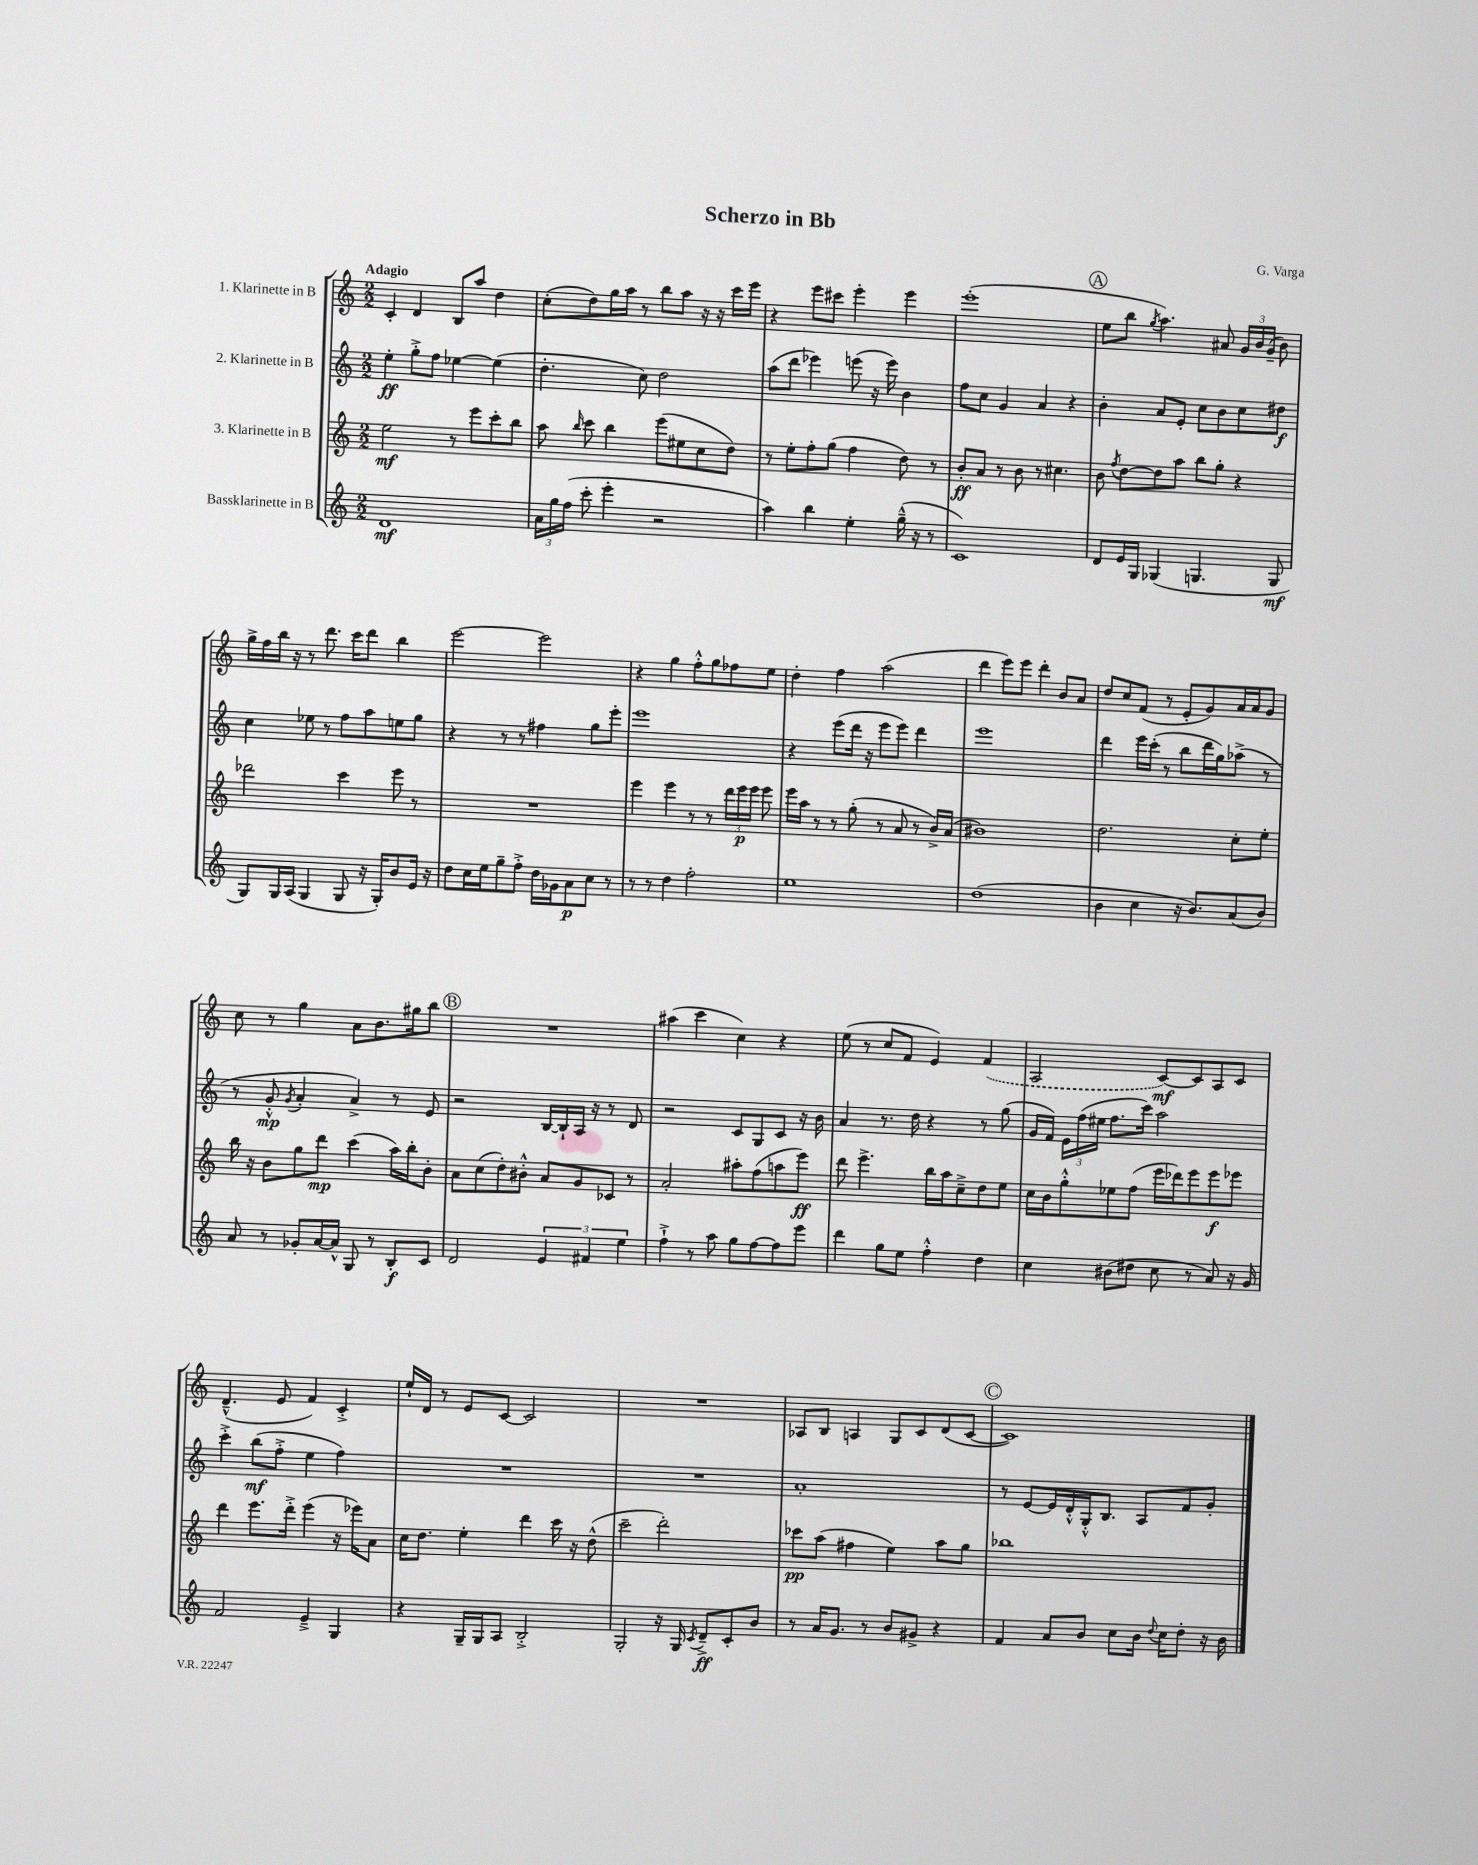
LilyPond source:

\header { title = "Scherzo in Bb" composer = "G. Varga" }
<<
\new StaffGroup <<
\new Staff = "s0" \with { instrumentName = "1. Klarinette in B" } {
    \clef treble \key c \major \numericTimeSignature \time 2/2 \tempo "Adagio"
    \autoBeamOff c'4-. d'4 b8[ a''8] d''4 |
    c''8[-.( d''8) g''16 a''16] r8 b''8[ a''8] r16 r16 c'''16[ e'''16] |
    r4 e'''8[ cis'''8] e'''4-. e'''4 |
    e'''1-.( |
    \mark \markup { \circle "A" } e''8[ b''8] \acciaccatura { g''8 } a''4.) ais'8 \tuplet 3/2 { g'16[ b'16 g'16]--( } b'8) |
    g''16[-> f''16 b''16] r16 r8 d'''8. c'''16[ d'''8] b''4 |
    e'''2~ e'''2 |
    r4 g''4 f''8[-.-^ g''8 fes''8 e''8] |
    d''4-. f''4 a''2( |
    d'''4 e'''8[) e'''8] d'''4-. b'8[ a'8] |
    d''8[ c''8 f'8]( r8 e'8[-. g'8) a'16 a'16 g'8] |
    c''8 r8 g''4 a'8[ b'8. gis''16 b''8] |
    \mark \markup { \circle "B" } R1 |
    ais''4( c'''4 c''4) r4 |
    e''8( r8 c''8[ f'8] e'4) \once \slurDashed f'4( |
    a2 c'8[~\mf) c'8 a8 c'8] |
    d'4.---^( e'8 f'4) c'4-.-> |
    e''16[-! d'16] r8 e'8[ c'8]~ c'2 |
    R1 |
    aes8[ b8] a4 g8[ c'8 d'8( c'8]~ |
    \mark \markup { \circle "C" } c'1) \bar "|." |
}
\new Staff = "s1" \with { instrumentName = "2. Klarinette in B" } {
    \clef treble \key c \major \numericTimeSignature \time 2/2
    \autoBeamOff e''4-.\ff g''8[-.-> f''8] ees''4~ ees''4( |
    d''4.-. c''8) d''2 |
    a''8[( d'''8] ees'''4) e'''8( r16 e'''16) b'4 |
    f''8[ c''8] g'4 a'4 r4 |
    \mark \markup { \circle "A" } b'4-. a'8[ e'8]-. c''8[ b'8 c''8 dis''8]\f |
    c''4 ees''8 r8 f''8[ a''8 e''8 g''8] |
    r4 r8 r8 fis''4 g''8[ e'''8]-. |
    e'''1 |
    r4 e'''8[( d'''16] r16 e'''8[ e'''8]) d'''4 |
    e'''1 |
    d'''4 e'''16[ c'''16]-.( r8 b''8[ d'''16 g''16) aes''8]->( r8 |
    r8 g'8-.-^\mp \acciaccatura { g'8 } a'4-. a'4->) r8 e'8 |
    \mark \markup { \circle "B" } r2 b16[~ b16-! a16] r16 r8 d'8 |
    r2 c'8[ g8 c'8] r16 b'16 |
    a'4 r8. d''16 r4 r8 g''8( |
    g'16[ f'16]) \tuplet 3/2 { e'16[ f''16( eis''16] } f''8.[ c'''16]) a''2 |
    c'''4-.-> b''8[\mf( f''8]-.-> e''4 f''4) |
    R1 |
    R1 |
    a'1-. |
    \mark \markup { \circle "C" } r8 e'8[~ e'16 d'16-.-^ g16-.-^ b8.] a8[ f'8 g'8]-. \bar "|." |
}
\new Staff = "s2" \with { instrumentName = "3. Klarinette in B" } {
    \clef treble \key c \major \numericTimeSignature \time 2/2
    \autoBeamOff e''2\mf r8 e'''8[ c'''8-. b''8] |
    a''8 \grace { b''16 } c'''8 b''4 e'''8[( eis''8 c''8 d''8]) |
    r8 e''8[-. f''8-. g''8]( f''4 d''8) r8 |
    b'8[-.\ff a'8] r8 b'8 r8 cis''4. |
    \mark \markup { \circle "A" } b'8 \acciaccatura { f''8 } d''8[~ d''8 a''8] b''8[ g''8]-. r4 |
    des'''2 c'''4 e'''8 r8 |
    R1 |
    e'''4 e'''4 r8 r8 \tuplet 3/2 { d'''16[ e'''16\p e'''16] } e'''8 |
    e'''16[ a''16] r8 r8 g''8-.( r8 a'8 r8 b'16[->) a'16]( |
    bis'1) |
    d''2. c''8[-. e''8]-. |
    b''16 r16 b'8[ g''8 d'''8]\mp c'''4( a''16[) b''16-. b'8]-. |
    \mark \markup { \circle "B" } a'8[ c''8( d''8-.) bis'8]-.-^ a'8[ g'8 ces'8] r8 |
    a'2-. ais''8[-. f''8( a''8 e'''8]\ff) |
    d'''8 e'''4.-> b''16[ a''16 c''8---> d''8 e''8] |
    c''16[ b'16 g''8-.-^ ees''8 f''8]( e'''16[ des'''16) e'''8 e'''8\f ees'''8] |
    d'''4 e'''8.[ d'''16]-.-> e'''4( r16 ees'''16[) a'8] |
    c''16[ d''8.] e''4-. d'''4 c'''16 r16 d''8-^( |
    c'''2-- d'''2-.) |
    ces'''8[\pp a''8]( fis''4 e''4) a''8[ g''8] |
    \mark \markup { \circle "C" } bes''1 \bar "|." |
}
\new Staff = "s3" \with { instrumentName = "Bassklarinette in B" } {
    \clef treble \key c \major \numericTimeSignature \time 2/2
    \autoBeamOff d'1\mf |
    \tuplet 3/2 { a'16[ g''16 f''16]( } c'''8-. e'''4-. r2 |
    a''4) b''4 e''4-. g''16---^( r16 r8 |
    c'1) |
    \mark \markup { \circle "A" } d'8[ e'16 g16] ges4( g4. g8\mf |
    g8[) g16 a16]( g4 g8 r16 g16[-.) b'8 e'16] r16 |
    d''8[ c''16 e''16 g''8-- f''8]-.-> d''16[ ges'16 a'8\p c''8] r8 |
    r8 r8 d''4 f''2-. |
    e''1 |
    d''1( |
    b'4 c''4 r16 b'8.[) a'8( b'8]) |
    a'8 r8 ges'8[-. a'16~ a'16]-^ g8 r8 b8[-.\f c'8] |
    \mark \markup { \circle "B" } d'2 \tuplet 3/2 { e'4 fis'4 e''4 } |
    f''4-!-> r8 a''8 g''8[ f''8~ f''8 e'''8] |
    d'''4 g''8[ e''8] f''4-.-^ d''4 |
    c''4 bis'8[( dis''8] c''8 r8 a'8) r16 g'16 |
    f'2 e'4---> g4 |
    r4 g16[-- g16 a8] b2-.-> |
    g2-. r16 g16 \acciaccatura { c'8 } d'8[--->\ff c'8-. b'8] |
    r8 a'16[ g'8.] r8 b'8[ gis'8]-> r4 |
    \mark \markup { \circle "C" } f'4 a'8[ b'8] c''8[ b'16] \appoggiatura { d''8 } c''16[ d''8]-. r16 b'16 \bar "|." |
}
>>
>>
\layout { \context { \Score \remove "Bar_number_engraver" } }
